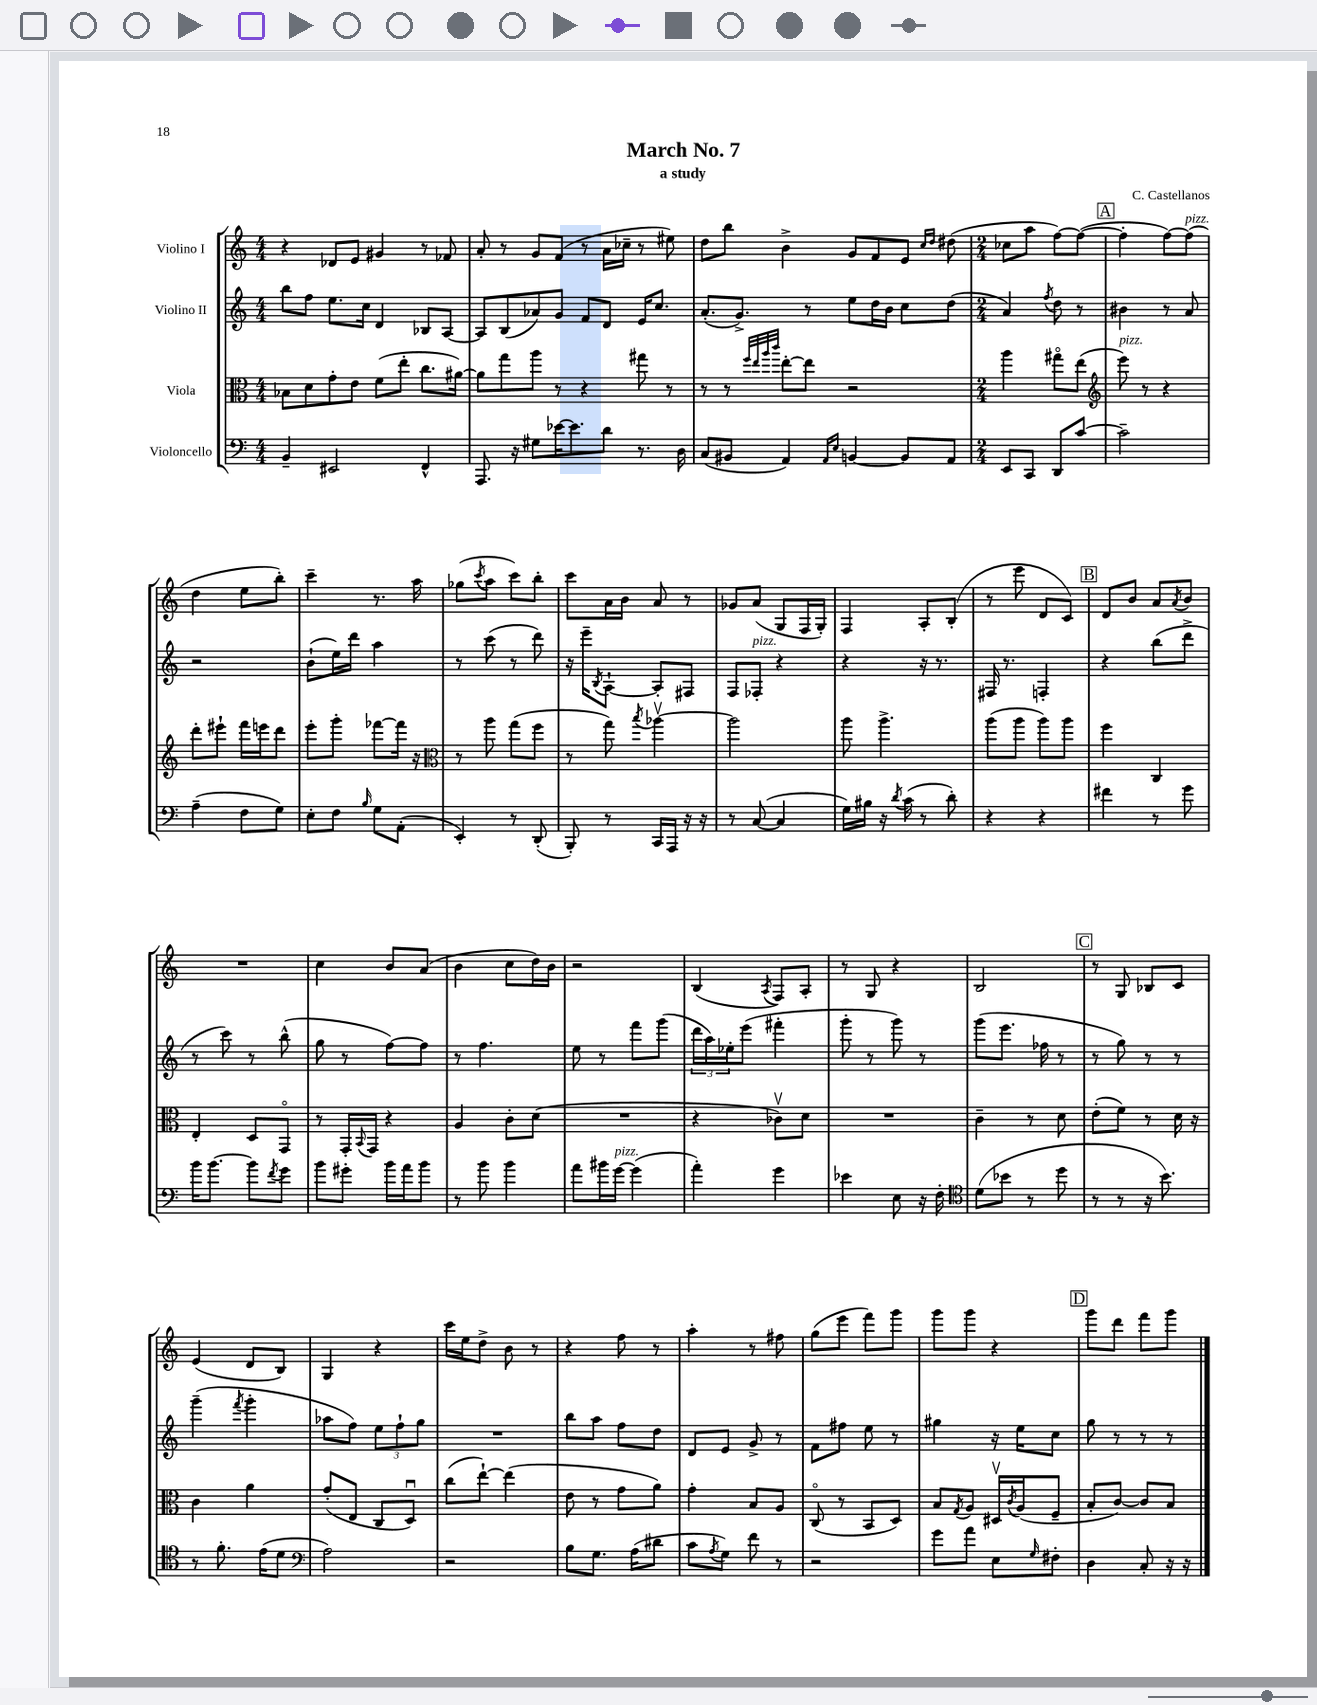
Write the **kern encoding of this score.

**kern	**kern	**kern	**kern
*staff4	*staff3	*staff2	*staff1
*clefF4	*clefC3	*clefG2	*clefG2
*k[]	*k[]	*k[]	*k[]
*M4/4	*M4/4	*M4/4	*M4/4
4BB~	8B-	8bb	4r
.	8d	8ff	.
2EE#	8g'	8.ee	8d-
.	8e	.	8e
.	.	16cc	.
.	(8f	4d	4g#
.	8ee'	.	.
4FF^^	8.cc	8B-	8r
.	.	[8A	8f-
.	[16a#)	.	.
=	=	=	=
8.AAA	8a#]	8A]	8a'
.	8gg	(8B	8r
16r	.	.	.
8G#	8aa	8a-)	8g
[16e-	8r	8g	(8f
8.e-]	.	.	.
.	4r	8f	8r
8d	.	8d	16a
.	.	.	16cc-~
8.r	8gg#	16e	8r
.	.	8.cc	.
.	8r	.	8ee#)
16D	.	.	.
=	=	=	=
(8C	8r	(8.a'	8dd
8BB#	8r	.	8bb
.	.	8.g^)	.
.	32qqff	.	.
.	32qqee	.	.
.	32qqaa	.	.
.	32qqccc	.	.
4AA)	[8ee'	.	4b^
.	8ee]	8r	.
16qqAA	.	.	.
16qqE	.	.	.
[4BB	2r	8ee	8g
.	.	16dd	8f
.	.	16b	.
8BB]	.	8cc	8e
.	.	.	16qqcc
.	.	.	16qqdd
8AA	.	(8dd	(8dd#
=	=	=	=
*M2/4	*M2/4	*M2/4	*M2/4
8EE	4aa	4a)	8cc-
8CC	.	.	8aa
.	.	8qff	.
8DD	8gg#o	8dd	[8ff)
[8c	(8ee	8r	(8ff_
=	=	=	=
*	*clefG2	*	*
2c~]	8eee)	4b#	4ff']
.	8r	.	.
.	4r	8r	[8ff)
.	.	8a	(8ff]
=	=	=	=
(4A~	8ddd'	2r	4dd
.	8eee#`	.	.
8F	16fff	.	8ee
.	16eee	.	.
8G)	8ddd	.	8bb')
=	=	=	=
8E'	8eee'	(8b`	4ccc~
8F	8ggg'	16ee)	.
.	.	16ddd	.
16qqB	.	.	.
8G	[8fff-	4aa	8.r
(8AA'	16fff-]	.	.
.	16r	.	16aa
=	=	=	=
*	*clefC3	*	*
4EE')	8r	8r	(8gg-
.	.	.	8qccc
.	8aa	(8ccc	8aa
8r	(8gg	8r	8ccc)
(8DD'	8ff	8ddd)	8bb'
=	=	=	=
8BBB')	8r	16r	8ccc
.	.	16eee~	.
.	.	8qB	.
8r	8gg)	[8A`	16a
.	.	.	16b
.	8qbb	.	.
16CC	[4aa-v	8A']	8a
16AAA	.	.	.
16r	.	8F#	8r
16r	.	.	.
=	=	=	=
8r	2aa-]	8F	8g-
([8C	.	8F-'	(8a
4C]	.	4r	8G
.	.	.	16F
.	.	.	16G')
=	=	=	=
16G)	8aa	4r	4F
16B#	.	.	.
16r	4.aa^	.	.
8qd	.	.	.
(16c	.	.	.
8r	.	16r	8A'
.	.	8.r	.
8d')	.	.	(8B'
=	=	=	=
4r	(8aa	16F#	8r
.	.	8.r	.
.	8aa	.	8eee
4r	8aa)	4F'	8d
.	8aa	.	8c)
=	=	=	=
4f#	4ff	4r	8d
.	.	.	8b
8r	4C	(8bb	8a
.	.	.	8qa
8g	.	8ddd^	8b
=	=	=	=
16b	4E'	8r	2r
[8.b	.	.	.
.	.	8ccc)	.
8b]	8D	8r	.
8qf	.	.	.
8g	8GGo	(8bb^^	.
=	=	=	=
8b	8r	8gg	4cc
8g#'	16GG'	8r	.
.	8qqBB	.	.
.	16GG	.	.
16b	4r	[8ff)	8b
16a	.	.	.
8b	.	8ff]	(8a
=	=	=	=
8r	4A	8r	4b
8b	.	4.ff	.
4b	8c'	.	8cc
.	(8d	.	16dd)
.	.	.	16b
=	=	=	=
8a	2r	8ee	2r
16b#	.	8r	.
[16g	.	.	.
(4g]	.	8fff	.
.	.	(8ggg	.
=	=	=	=
4a')	4r	24ddd	(4B
.	.	24aa)	.
.	.	24ee-'	.
.	.	(8eee	.
.	.	.	8qA
4g	8c-v)	4fff#'	8F)
.	8d	.	8A'
=	=	=	=
4e-	2r	8ggg'	8r
.	.	8r	8G
8E	.	8ggg)	4r
16r	.	8r	.
16F'	.	.	.
=	=	=	=
*clefC4	*	*	*
(8d	4c~	(8ggg	2B
8b-	.	8.eee	.
8r	8r	.	.
.	.	16ff-	.
8dd	8d	8r	.
=	=	=	=
8r	(8e'	8r	8r
8r	8f)	8gg)	8G
16r	8r	8r	8B-
8.b)	.	.	.
.	16d	8r	8c
.	16r	.	.
=	=	=	=
8r	4c	(4ggg~	(4e
8.f'	.	.	.
.	.	8qfff	.
.	4a	4ggg'	8d
(16e	.	.	.
8d	.	.	8B)
=	=	=	=
*clefF4	*	*	*
2A)	(8g'	8aa-	4G
.	8E	8ff)	.
.	8C	12ee	4r
.	.	12ff`	.
.	8Du)	.	.
.	.	12gg	.
=	=	=	=
2r	(8cc	2r	16ccc
.	.	.	16ee
.	[8ee`)	.	8dd^
.	(4ee]	.	8b
.	.	.	8r
=	=	=	=
8B	8e	8bb	4r
8.G	8r	8aa	.
.	8g	8ff	8ff
(16A	.	.	.
8d#	8a)	8dd	8r
=	=	=	=
8c	4g'	8d	4aa'
8qA	.	.	.
8G)	.	8e	.
8f	8B	8g^	8r
8r	8A	8r	8ff#
=	=	=	=
2r	(8Co	8f	(8gg
.	8r	8ff#	8eee
.	8BB	8ee	8fff)
.	8D)	8r	8ggg
=	=	=	=
8g	8B	4gg#	8ggg
.	8qG	.	.
8a	8A	.	8ggg
8E	16D#v	16r	4r
.	8qc	.	.
.	(16A	16ee	.
16qqG	.	.	.
8F#'	8F~	8cc	.
=	=	=	=
4D	8B'	8gg	8ggg
.	[8c)	8r	8ddd
8C'	8c]	8r	8fff
16r	8B	8r	8ggg
16r	.	.	.
==	==	==	==
*-	*-	*-	*-
